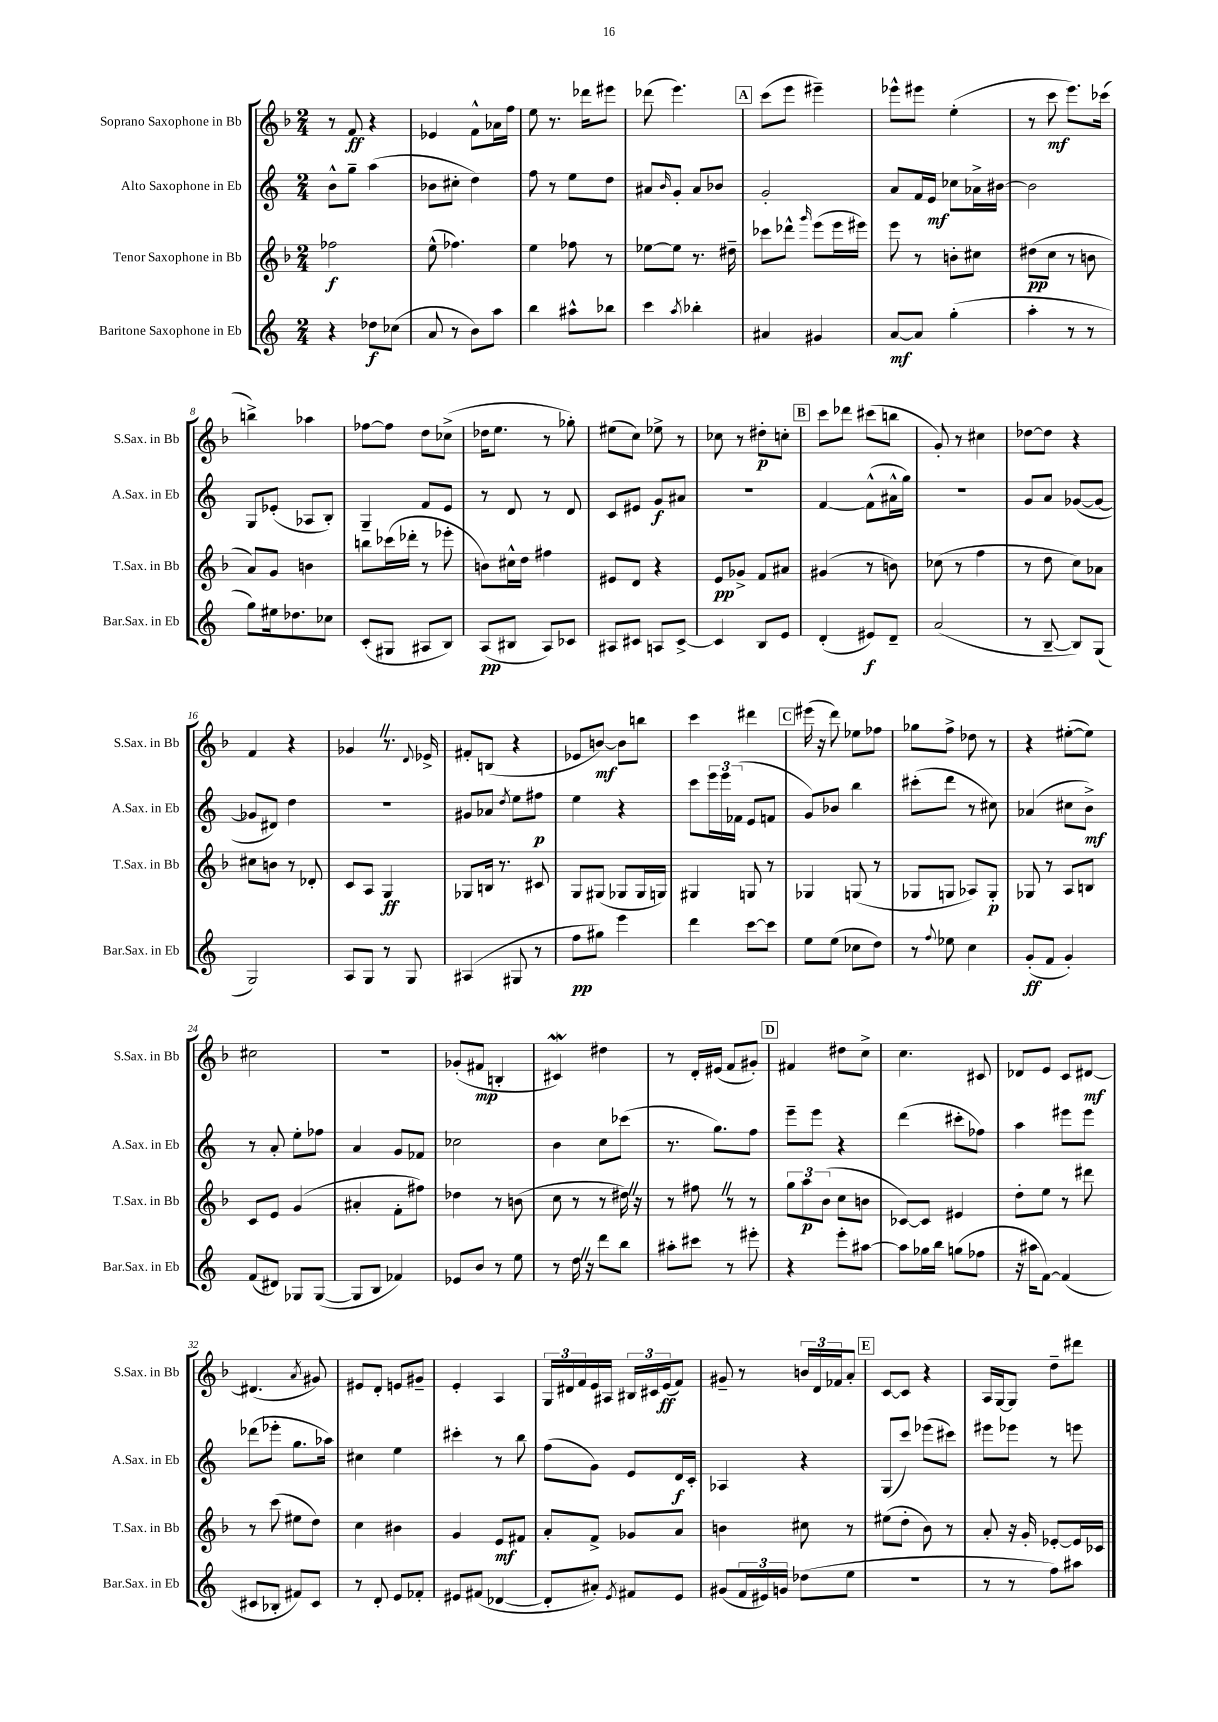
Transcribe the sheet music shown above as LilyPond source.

<<
\new StaffGroup <<
\new Staff = "s0" \with { instrumentName = "Soprano Saxophone in Bb" shortInstrumentName = "S.Sax. in Bb" } {
    \clef treble \key f \major \numericTimeSignature \time 2/4
    r8 f'8\ff r4 |
    ees'4 f'8-^ aes'16 f''16 |
    e''8 r8. des'''16 eis'''8 |
    des'''8( e'''4.) |
    \mark \markup { \box "A" } c'''8( e'''8 eis'''4--) |
    ees'''8-^ eis'''8 e''4-.( |
    r8 c'''8\mf e'''8.) ces'''16( |
    b''4->) aes''4 |
    fes''8~ fes''8 d''8 ces''8->( |
    des''16 e''8. r8 ges''8-.) |
    eis''8( c''8) ees''8-> r8 |
    ces''8 r8 dis''8-.\p c''8-. |
    \mark \markup { \box "B" } c'''8 des'''8 cis'''8( b''8 |
    g'8-.) r8 cis''4 |
    des''8~ des''8 r4 |
    f'4 r4 |
    ges'4 \once \override BreathingSign.text = \markup { \musicglyph "scripts.caesura.straight" } \breathe r8. \appoggiatura { d'8 } ees'16-> |
    fis'8-. b8( r4 |
    ees'8 b'8~\mf) b'8 b''8 |
    c'''4 dis'''4 |
    \mark \markup { \box "C" } eis'''16( r16 d'''8) ees''8 fes''8 |
    ges''8 f''8-> des''8 r8 |
    r4 eis''8~-.( eis''8) |
    cis''2 |
    r2 |
    ges'8-.( fis'8\mp b4-. |
    cis'4\mordent) dis''4 |
    r8 d'16-. eis'16( f'8 gis'8-.) |
    \mark \markup { \box "D" } fis'4 dis''8 c''8-> |
    c''4. cis'8 |
    des'8 e'8 c'8 dis'8~\mf |
    dis'4.( \acciaccatura { a'8 } gis'8) |
    eis'8 d'8-. e'8 gis'8-- |
    e'4-. a4 |
    \tuplet 3/2 { g16 dis'16 f'16 } e'16 ais16 \tuplet 3/2 { bis16 cis'16 e'16\ff( } f'8) |
    gis'8-- r8 \tuplet 3/2 { b'16 d'16 fes'16 } a'8-. |
    \mark \markup { \box "E" } c'8~ c'8 r4 |
    a16 g16~ g8 d''8-- dis'''8 \bar "|." |
}
\new Staff = "s1" \with { instrumentName = "Alto Saxophone in Eb" shortInstrumentName = "A.Sax. in Eb" } {
    \clef treble \key c \major \numericTimeSignature \time 2/4
    b'8-^ g''8-- a''4( |
    bes'8 cis''8-. d''4) |
    f''8 r8 e''8 d''8 |
    ais'8 \grace { b'16 } g'8-. ais'8 bes'8 |
    \mark \markup { \box "A" } g'2-. |
    a'8 f'16 e'16\mf ces''8 aes'16-> bis'16~ |
    bis'2 |
    g8 ees'8-.( aes8 b8-.) |
    g4-- f'8 e'8 |
    r8 d'8 r8 d'8 |
    c'8 eis'8 g'8\f ais'8 |
    R2 |
    \mark \markup { \box "B" } f'4~ f'8-^( ais'16-^ g''16) |
    R2 |
    g'8 a'8 ges'8~( ges'8~ |
    ges'8 dis'8) d''4 |
    R2 |
    gis'8 aes'8 \acciaccatura { d''8 } e''8 fis''8\p |
    e''4 r4 |
    c'''8 \tuplet 3/2 { e'''16 e'''16 fes'16( } e'8 f'8 |
    \mark \markup { \box "C" } g'8) bes'8 b''4 |
    cis'''8-.( d'''8 r8 cis''8) |
    aes'4( cis''8 b'8->\mf) |
    r8 a'8-. e''8-. fes''8 |
    a'4 g'8 fes'8 |
    ces''2 |
    b'4 c''8 ces'''8( |
    r8. g''8.) f''8 |
    \mark \markup { \box "D" } e'''8-- e'''8 r4 |
    d'''4( cis'''8-. fes''8) |
    a''4 eis'''8 eis'''8 |
    des'''8( ees'''8-. g''8. aes''16) |
    cis''4 e''4 |
    cis'''4-. r8 b''8 |
    f''8( g'8) e'8 d'16\f c'16-. |
    aes4 r4 |
    \mark \markup { \box "E" } g8( c'''8) ees'''8( cis'''8) |
    eis'''8 ees'''8 r8 e'''8 \bar "|." |
}
\new Staff = "s2" \with { instrumentName = "Tenor Saxophone in Bb" shortInstrumentName = "T.Sax. in Bb" } {
    \clef treble \key f \major \numericTimeSignature \time 2/4
    fes''2\f |
    e''8-^( fes''4.) |
    e''4 fes''8 r8 |
    ees''8~ ees''8 r8. dis''16-- |
    \mark \markup { \box "A" } ces'''8 des'''8-^ \grace { g'''16 } e'''8( e'''16 eis'''16) |
    e'''8 r8 b'8-. cis''8 |
    dis''8\pp( c''8 r8 b'8 |
    a'8) g'8 b'4 |
    b''8 ces'''16( des'''16-. r8 ees'''8-. |
    b'8) cis''16-^ d''16 fis''4 |
    eis'8 d'8 r4 |
    e'8\pp ges'8-> f'8 ais'8 |
    \mark \markup { \box "B" } gis'4( r8 b'8) |
    ces''8( r8 f''4 |
    r8 d''8 c''8) aes'8 |
    cis''8 b'8 r8 des'8-. |
    c'8 a8 g4\ff |
    ges8 b16 r8. cis'8 |
    g8 gis8( ges8 ges16 g16) |
    gis4 g8 r8 |
    \mark \markup { \box "C" } ges4 g8( r8 |
    ges8 g8 aes8) g8-.\p |
    ges8 r8 a8 b8 |
    c'8 e'8 g'4( |
    ais'4-. f'8-. fis''8) |
    des''4 r8 b'8( |
    c''8 r8 r8 dis''16) \once \override BreathingSign.text = \markup { \musicglyph "scripts.caesura.straight" } \breathe r16 |
    r8 fis''8 \once \override BreathingSign.text = \markup { \musicglyph "scripts.caesura.straight" } \breathe r8 r8 |
    \mark \markup { \box "D" } \tuplet 3/2 { g''8 a''8\p bes'8( } c''8 b'8 |
    ces'8~) ces'8 eis'4 |
    d''8-. e''8 r8 dis'''8 |
    r8 c'''8( eis''8 d''8) |
    c''4 bis'4 |
    g'4 e'8\mf fis'8 |
    a'8-. f'8-> ges'8 a'8 |
    b'4 cis''8 r8 |
    \mark \markup { \box "E" } eis''8( d''8-. bes'8) r8 |
    a'8-. r16 g'16-. ees'8~-. ees'16 ces'16 \bar "|." |
}
\new Staff = "s3" \with { instrumentName = "Baritone Saxophone in Eb" shortInstrumentName = "Bar.Sax. in Eb" } {
    \clef treble \key c \major \numericTimeSignature \time 2/4
    r4 des''8\f ces''8( |
    a'8 r8 b'8) a''8 |
    b''4 ais''8-^ bes''8 |
    c'''4 \acciaccatura { a''8 } bes''4-. |
    \mark \markup { \box "A" } ais'4 gis'4 |
    a'8~\mf a'8 g''4-.( |
    a''4-. r8 r8 |
    g''8) eis''16 des''8. ces''8 |
    c'8-.( gis8 ais8 b8) |
    a8\pp( bis8 a8) ces'8 |
    ais8 cis'8 a8 cis'8~-> |
    cis'4 b8 e'8 |
    \mark \markup { \box "B" } d'4-.( eis'8\f) d'8-- |
    a'2( |
    r8 b8~-- b8) g8( |
    g2) |
    a8 g8 r8 g8 |
    ais4( gis8 r8 |
    f''8\pp gis''8) e'''4 |
    d'''4 c'''8~ c'''8 |
    \mark \markup { \box "C" } e''8 e''8( ces''8 d''8) |
    r8 \appoggiatura { f''8 } ees''8 c''4 |
    g'8-.\ff( f'8 g'4-.) |
    f'8( dis'8) ges8 ges8~( |
    ges8 b8 fes'4) |
    ees'8 b'8 r8 e''8 |
    r8 d''16 \once \override BreathingSign.text = \markup { \musicglyph "scripts.caesura.straight" } \breathe r16 d'''8 b''8 |
    ais''8-. cis'''8 r8 eis'''8-. |
    \mark \markup { \box "D" } r4 e'''8-. ais''8~ |
    ais''8 ges''16 b''16 g''8( fes''8 |
    r16 ais''16 f'8~) f'4( |
    cis'8 bes8-. fis'8) cis'8 |
    r8 d'8-. e'8 fes'8-. |
    eis'8 fis'8( des'4~ |
    des'8-. ais'8-.) \acciaccatura { e'8 } fis'8 e'8 |
    gis'8( \tuplet 3/2 { f'16 eis'16) g'16 } des''8( e''8 |
    \mark \markup { \box "E" } R2 |
    r8 r8 f''8) ais''8 \bar "|." |
}
>>
>>
